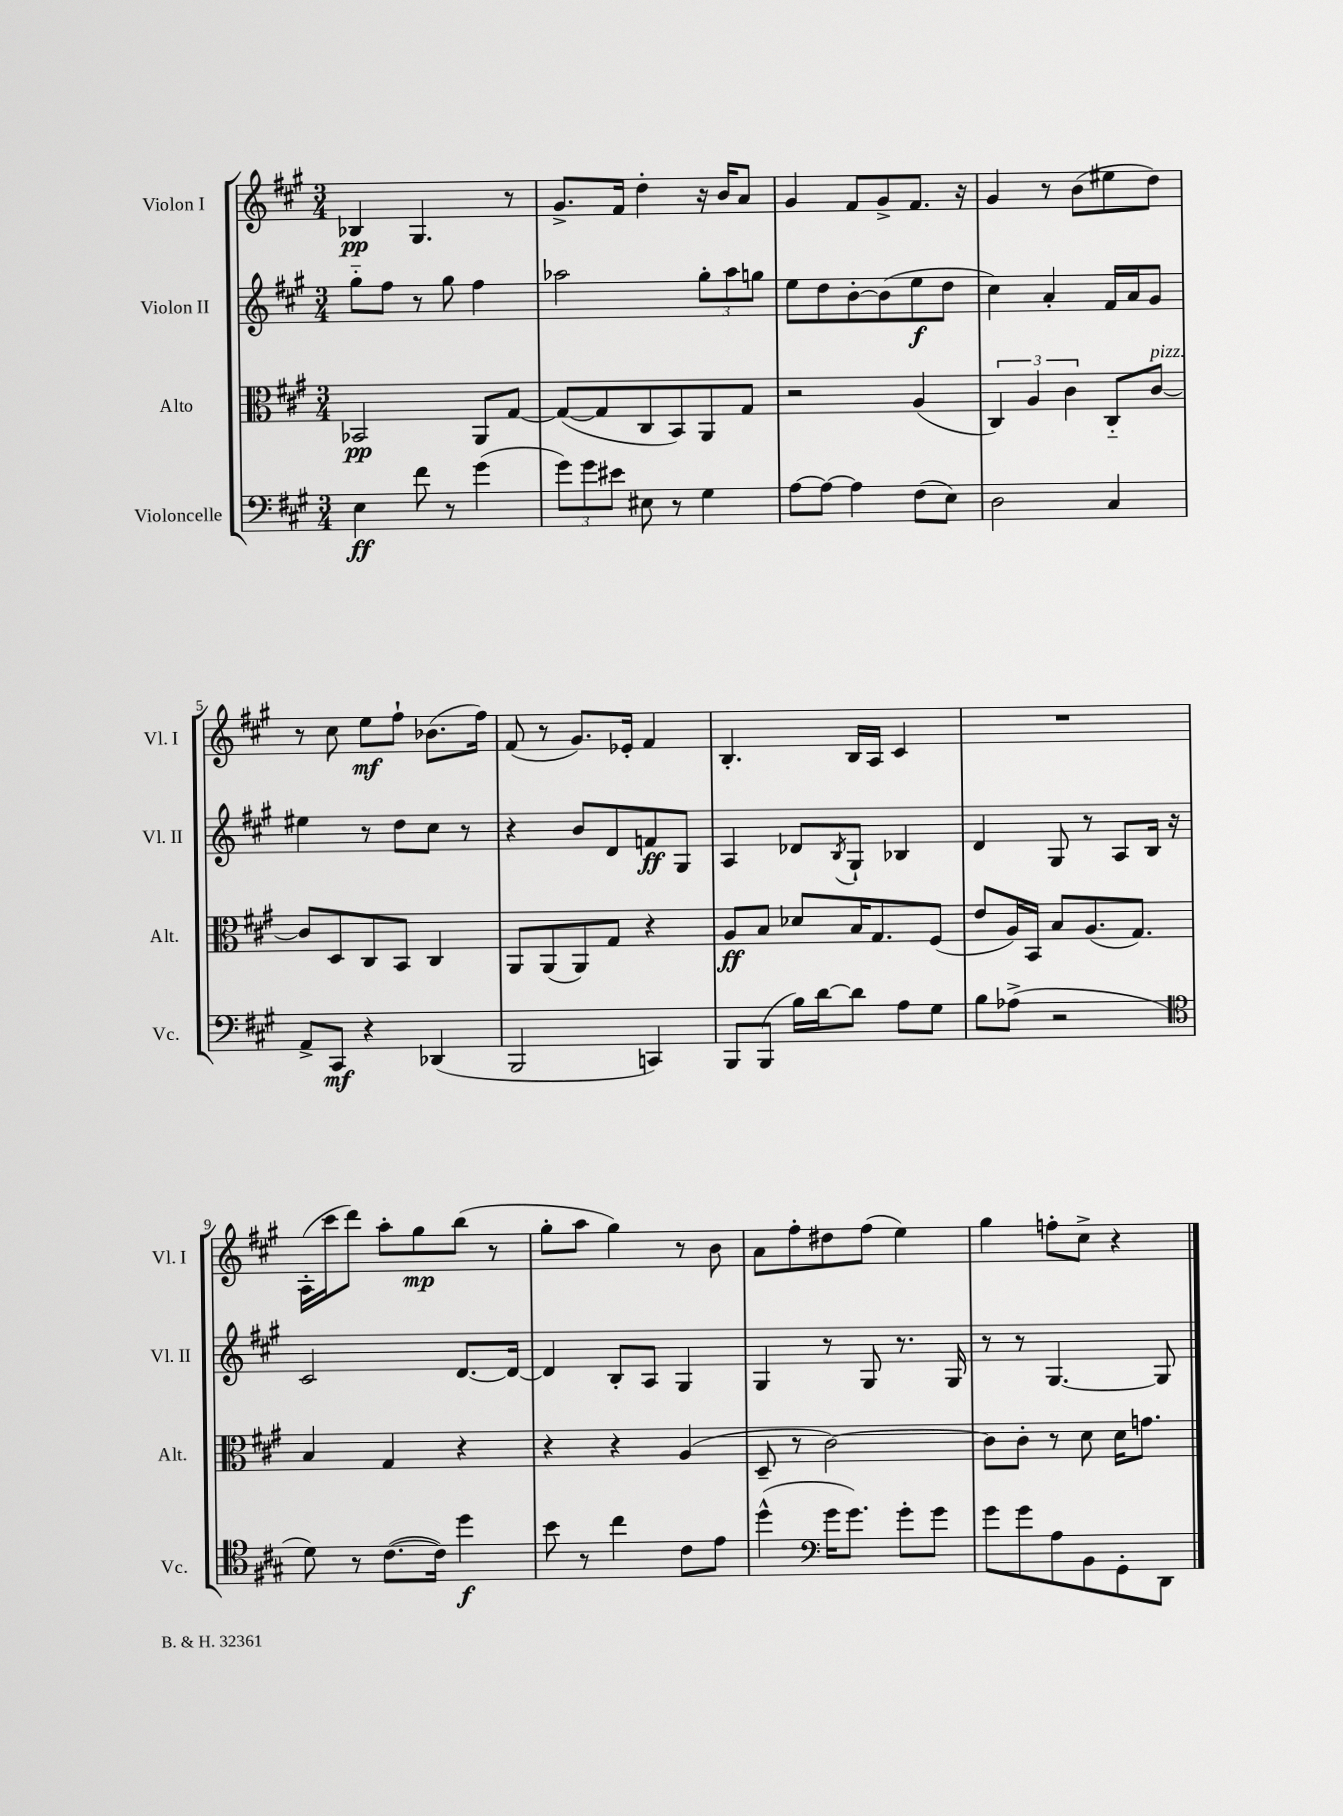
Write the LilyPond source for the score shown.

<<
\new StaffGroup <<
\new Staff = "s0" \with { instrumentName = "Violon I" shortInstrumentName = "Vl. I" } {
    \clef treble \key a \major \numericTimeSignature \time 3/4
    bes4\pp gis4. r8 |
    gis'8.-> fis'16 d''4-. r16 b'16 a'8 |
    gis'4 fis'8 gis'8-> fis'8. r16 |
    gis'4 r8 b'8( eis''8 d''8) |
    r8 cis''8 e''8\mf fis''8-! bes'8.( fis''16) |
    fis'8( r8 gis'8.) ees'16-. fis'4 |
    b4.-. b16 a16 cis'4 |
    R2. |
    a16-.( cis'''16 d'''8) a''8-. gis''8\mp b''8( r8 |
    gis''8-. a''8 gis''4) r8 b'8 |
    a'8 fis''8-. dis''8 fis''8( e''4) |
    gis''4 f''8-. cis''8-> r4 \bar "|." |
}
\new Staff = "s1" \with { instrumentName = "Violon II" shortInstrumentName = "Vl. II" } {
    \clef treble \key a \major \numericTimeSignature \time 3/4
    gis''8-_ fis''8 r8 gis''8 fis''4 |
    aes''2 \tuplet 3/2 { gis''8-. aes''8 g''8 } |
    e''8 d''8 b'8~-. b'8( e''8\f d''8 |
    cis''4) a'4-. fis'16 a'16 gis'8 |
    eis''4 r8 d''8 cis''8 r8 |
    r4 b'8 d'8 f'8\ff gis8 |
    a4 des'8 \acciaccatura { b8 } gis8-! bes4 |
    d'4 gis8 r8 a8 b16 r16 |
    cis'2 d'8.~ d'16~ |
    d'4 b8-. a8 gis4 |
    gis4 r8 gis8 r8. gis16 |
    r8 r8 gis4.~ gis8 \bar "|." |
}
\new Staff = "s2" \with { instrumentName = "Alto" shortInstrumentName = "Alt." } {
    \clef alto \key a \major \numericTimeSignature \time 3/4
    bes,2\pp a,8 gis8~ |
    gis8~( gis8 cis8 b,8) a,8 gis8 |
    r2 a4( |
    \tuplet 3/2 { cis4) a4 cis'4 } cis8-_ cis'8~^\markup { \italic "pizz." } |
    cis'8 d8 cis8 b,8 cis4 |
    a,8 a,8( a,8) gis8 r4 |
    a8\ff b8 des'8 b16 gis8. fis8( |
    e'8 a16) b,16 b8 a8.( gis8.) |
    b4 gis4 r4 |
    r4 r4 a4( |
    d8-- r8 cis'2~) |
    cis'8 cis'8-. r8 d'8 d'16 g'8. \bar "|." |
}
\new Staff = "s3" \with { instrumentName = "Violoncelle" shortInstrumentName = "Vc." } {
    \clef bass \key a \major \numericTimeSignature \time 3/4
    e4\ff fis'8 r8 gis'4( |
    \tuplet 3/2 { gis'8) gis'8 eis'8 } eis8 r8 gis4 |
    a8~ a8~ a4 fis8( e8) |
    d2 cis4 |
    a,8-> cis,8\mf r4 des,4( |
    b,,2 c,4) |
    b,,8 b,,8( b16) d'16~ d'8 a8 gis8 |
    b8 aes8->( r2 |
    \clef tenor d'8) r8 cis'8.~( cis'16) d''4\f |
    b'8 r8 cis''4 cis'8 e'8 |
    d''4-^( \clef bass gis'16 gis'8.) gis'8-. gis'8 |
    gis'8 gis'8 a8 b,8 gis,8-. d,8 \bar "|." |
}
>>
>>
